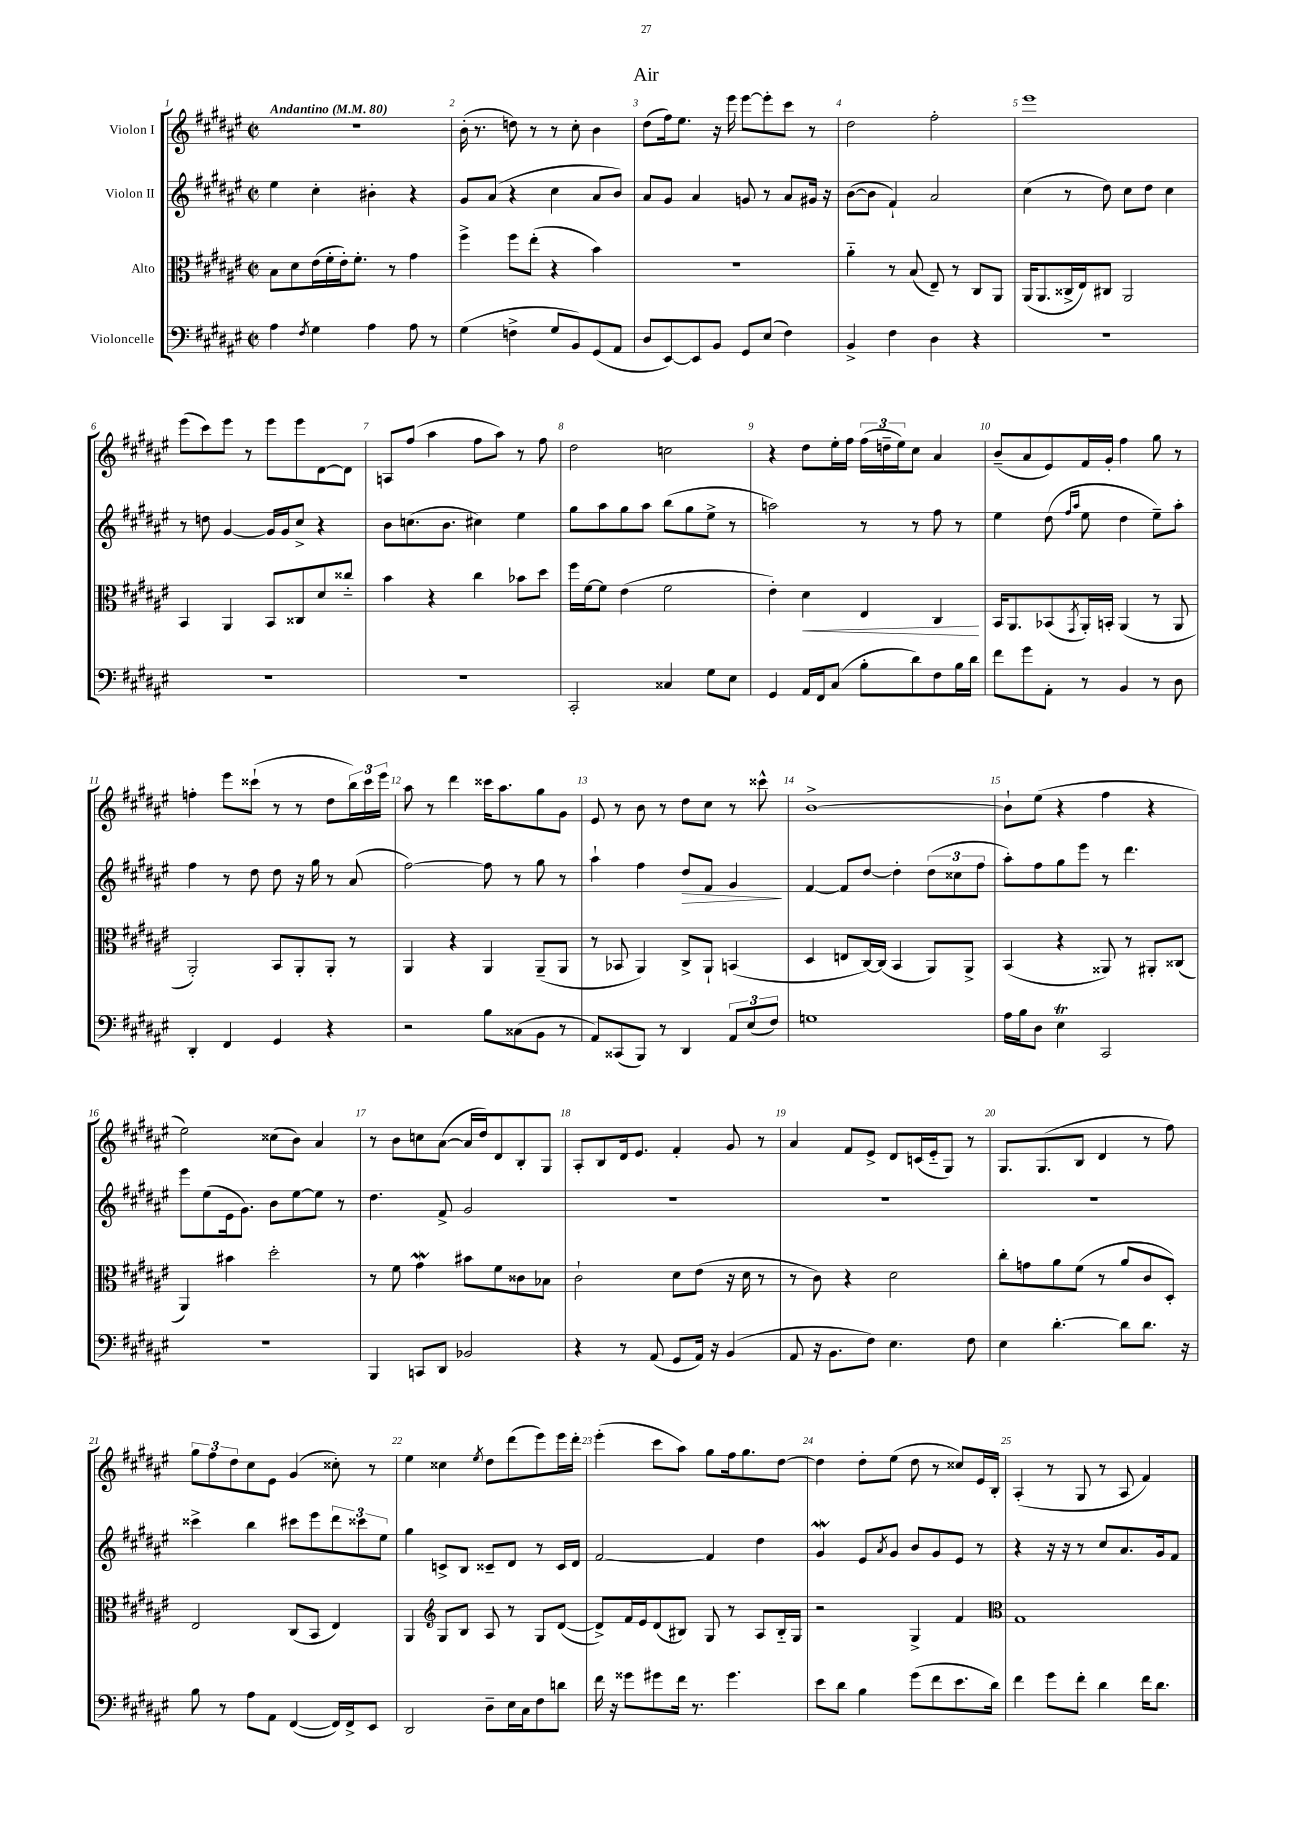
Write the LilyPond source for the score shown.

\header { title = "Air" }
<<
\new StaffGroup <<
\new Staff = "s0" \with { instrumentName = "Violon I" } {
    \clef treble \key fis \major \defaultTimeSignature \time 2/2 \tempo "Andantino" 4 = 80
    r1 |
    b'16-.( r8. d''8) r8 r8 cis''8-. b'4 |
    dis''8( fis''16) eis''8. r16 eis'''16 eis'''8~ eis'''8-. cis'''8 r8 |
    dis''2 fis''2-. |
    eis'''1 |
    eis'''8( cis'''8) eis'''8 r8 eis'''8 eis'''8 dis'8~ dis'8 |
    a8 fis''8( ais''4 fis''8 ais''8) r8 fis''8 |
    dis''2 c''2 |
    r4 dis''8 eis''16-. fis''16 \tuplet 3/2 { fis''16( d''16-- eis''16) } cis''8 ais'4 |
    b'8--( ais'8 eis'8) fis'16 gis'16-. fis''4 gis''8 r8 |
    f''4-. eis'''8 cisis'''8-!( r8 r8 dis''8 \tuplet 3/2 { b''16) cisis'''16 eis'''16 } |
    ais''8 r8 dis'''4 cisis'''16 ais''8. gis''8 gis'8 |
    eis'8 r8 b'8 r8 dis''8 cis''8 r8 cisis'''8-^ |
    b'1~-> |
    b'8-! eis''8( r4 fis''4 r4 |
    eis''2) cisis''8( b'8) ais'4 |
    r8 b'8 c''8 ais'8~( ais'16 dis''16) dis'8 b8-. gis8 |
    ais8-. b8 dis'16 eis'8. fis'4-. gis'8 r8 |
    ais'4 fis'8 eis'8-> dis'8 c'16( eis'16-_ gis8) r8 |
    gis8. gis8.( b8 dis'4 r8 fis''8) |
    \tuplet 3/2 { gis''8 fis''8 dis''8 } cis''8 eis'8 gis'4( cisis''8-.) r8 |
    eis''4 cisis''4 \acciaccatura { eis''8 } dis''8 dis'''8( eis'''8) eis'''16 dis'''16-. |
    eis'''4-.( cis'''8 ais''8) gis''8 fis''16 gis''8. dis''8~ |
    dis''4 dis''8-. eis''8( dis''8 r8 cisis''8) eis'16 b16-. |
    ais4-.( r8 gis8 r8 ais8 fis'4) \bar "|." |
}
\new Staff = "s1" \with { instrumentName = "Violon II" } {
    \clef treble \key fis \major \defaultTimeSignature \time 2/2
    eis''4 cis''4-. bis'4-. r4 |
    gis'8 ais'8( r4 cis''4 ais'8 b'8) |
    ais'8 gis'8 ais'4 g'8 r8 ais'8 gis'16 r16 |
    b'8~( b'8 fis'4-!) ais'2 |
    cis''4( r8 dis''8) cis''8 dis''8 cis''4 |
    r8 d''8 gis'4~ gis'16 gis'16 cis''8-> r4 |
    b'8 c''8.( b'8. cis''4) eis''4 |
    gis''8 ais''8 gis''8 ais''8 b''8( gis''8 eis''8-> r8 |
    a''2) r8 r8 fis''8 r8 |
    eis''4 dis''8( \grace { fis''16 ais''16 } eis''8 dis''4 eis''8--) ais''8-. |
    fis''4 r8 dis''8 dis''8 r16 gis''16 r8 ais'8( |
    fis''2~) fis''8 r8 gis''8 r8 |
    ais''4-! fis''4 dis''8\> fis'8 gis'4\! |
    fis'4~ fis'8 dis''8~ dis''4-. \tuplet 3/2 { dis''8( cisis''8 fis''8 } |
    ais''8-.) fis''8 gis''8 eis'''8 r8 dis'''4. |
    eis'''8 eis''8( eis'16 gis'8.) b'8 eis''8~ eis''8 r8 |
    dis''4. fis'8-> gis'2 |
    R1 |
    R1 |
    R1 |
    cisis'''4-> b''4 cis'''8 eis'''8 \tuplet 3/2 { dis'''8 cisis'''8 eis''8 } |
    gis''4 c'8-> b8 cisis'8-- dis'8 r8 cisis'16 dis'16 |
    fis'2~ fis'4 dis''4 |
    gis'4\mordent eis'8 \acciaccatura { ais'8 } gis'8 b'8 gis'8 eis'8 r8 |
    r4 r16 r16 r8 cis''8 ais'8. gis'16 fis'8 \bar "|." |
}
\new Staff = "s2" \with { instrumentName = "Alto" } {
    \clef alto \key fis \major \defaultTimeSignature \time 2/2
    b8 dis'8 eis'16( fis'16-. eis'16-.) fis'8.-. r8 gis'4 |
    fis''4-> fis''8 eis''8-.( r4 b'4) |
    r1 |
    ais'4-_ r8 b8( eis8--) r8 cis8 ais,8 |
    ais,16( ais,8. cisis16-> eis16) cis8 ais,2 |
    b,4 ais,4 b,8 cisis8 dis'8 cisis''8-_ |
    b'4 r4 cis''4 bes'8 dis''8 |
    fis''16 fis'16~ fis'8 eis'4( fis'2 |
    eis'4-.) dis'4\< eis4 cis4\! |
    b,16 ais,8. bes,8( \acciaccatura { gis,8 } ais,16-.) b,16-. ais,4( r8 ais,8 |
    ais,2-.) b,8 ais,8-. ais,8-. r8 |
    ais,4 r4 ais,4 ais,8--( ais,8 |
    r8 bes,8 ais,4) cis8-> ais,8-! b,4( |
    dis4 e8 cis16~) cis16( b,4 ais,8) ais,8-> |
    b,4( r4 aisis,8) r8 ais,8-. cisis8( |
    ais,4) bis'4 dis''2-. |
    r8 fis'8 gis'4\mordent bis'8 fis'8 cisis'8 bes8 |
    cis'2-! dis'8 eis'8( r16 dis'16 r8 |
    r8 cis'8) r4 dis'2 |
    cis''8-. g'8 ais'8 fis'8( r8 ais'8 cis'8 dis8-.) |
    eis2 cis8( b,8 eis4) |
    ais,4 \clef treble gis8 b8 ais8 r8 gis8 dis'8~( |
    dis'8->) fis'16 eis'16 dis'8( bis8) gis8 r8 ais8 bis16-_ gis16 |
    r2 gis4-> fis'4 |
    \clef alto gis1 \bar "|." |
}
\new Staff = "s3" \with { instrumentName = "Violoncelle" } {
    \clef bass \key fis \major \defaultTimeSignature \time 2/2
    ais4 \acciaccatura { fis8 } gis4 ais4 ais8 r8 |
    gis4( f4-> gis8 b,8) gis,8( ais,8 |
    dis8 eis,8~) eis,8 b,8 gis,8 eis8( fis4) |
    b,4-> fis4 dis4 r4 |
    R1 |
    R1 |
    R1 |
    cis,2-. cisis4 gis8 eis8 |
    gis,4 ais,16 fis,16 cis8( b8-. dis'8) fis8 b16 dis'16 |
    fis'8 gis'8 ais,8-. r8 b,4 r8 dis8 |
    dis,4-. fis,4 gis,4 r4 |
    r2 b8 cisis8( b,8 r8 |
    ais,8) cisis,8( b,,8) r8 dis,4 \tuplet 3/2 { ais,8 eis8( fis8) } |
    g1 |
    ais16 b16 dis8 eis4\trill cis,2 |
    R1 |
    b,,4 c,8 dis,8 bes,2 |
    r4 r8 ais,8( gis,8 ais,16) r16 b,4( |
    ais,8 r16 b,8. fis8) eis4. fis8 |
    eis4 dis'4.~-. dis'8 dis'8. r16 |
    b8 r8 ais8 ais,8 fis,4~( fis,16) fis,16-> eis,8 |
    dis,2 dis8-- eis16 cis16 fis8 d'8 |
    fis'16 r16 gisis'8 gis'8 fis'16 r8. gis'4. |
    eis'8 dis'8 b4 gis'8( fis'8 eis'8. dis'16) |
    fis'4 gis'8 fis'8-. dis'4 fis'16 dis'8. \bar "|." |
}
>>
>>
\layout { \context { \Score \override BarNumber.break-visibility = ##(#f #t #t) barNumberVisibility = #all-bar-numbers-visible } }
